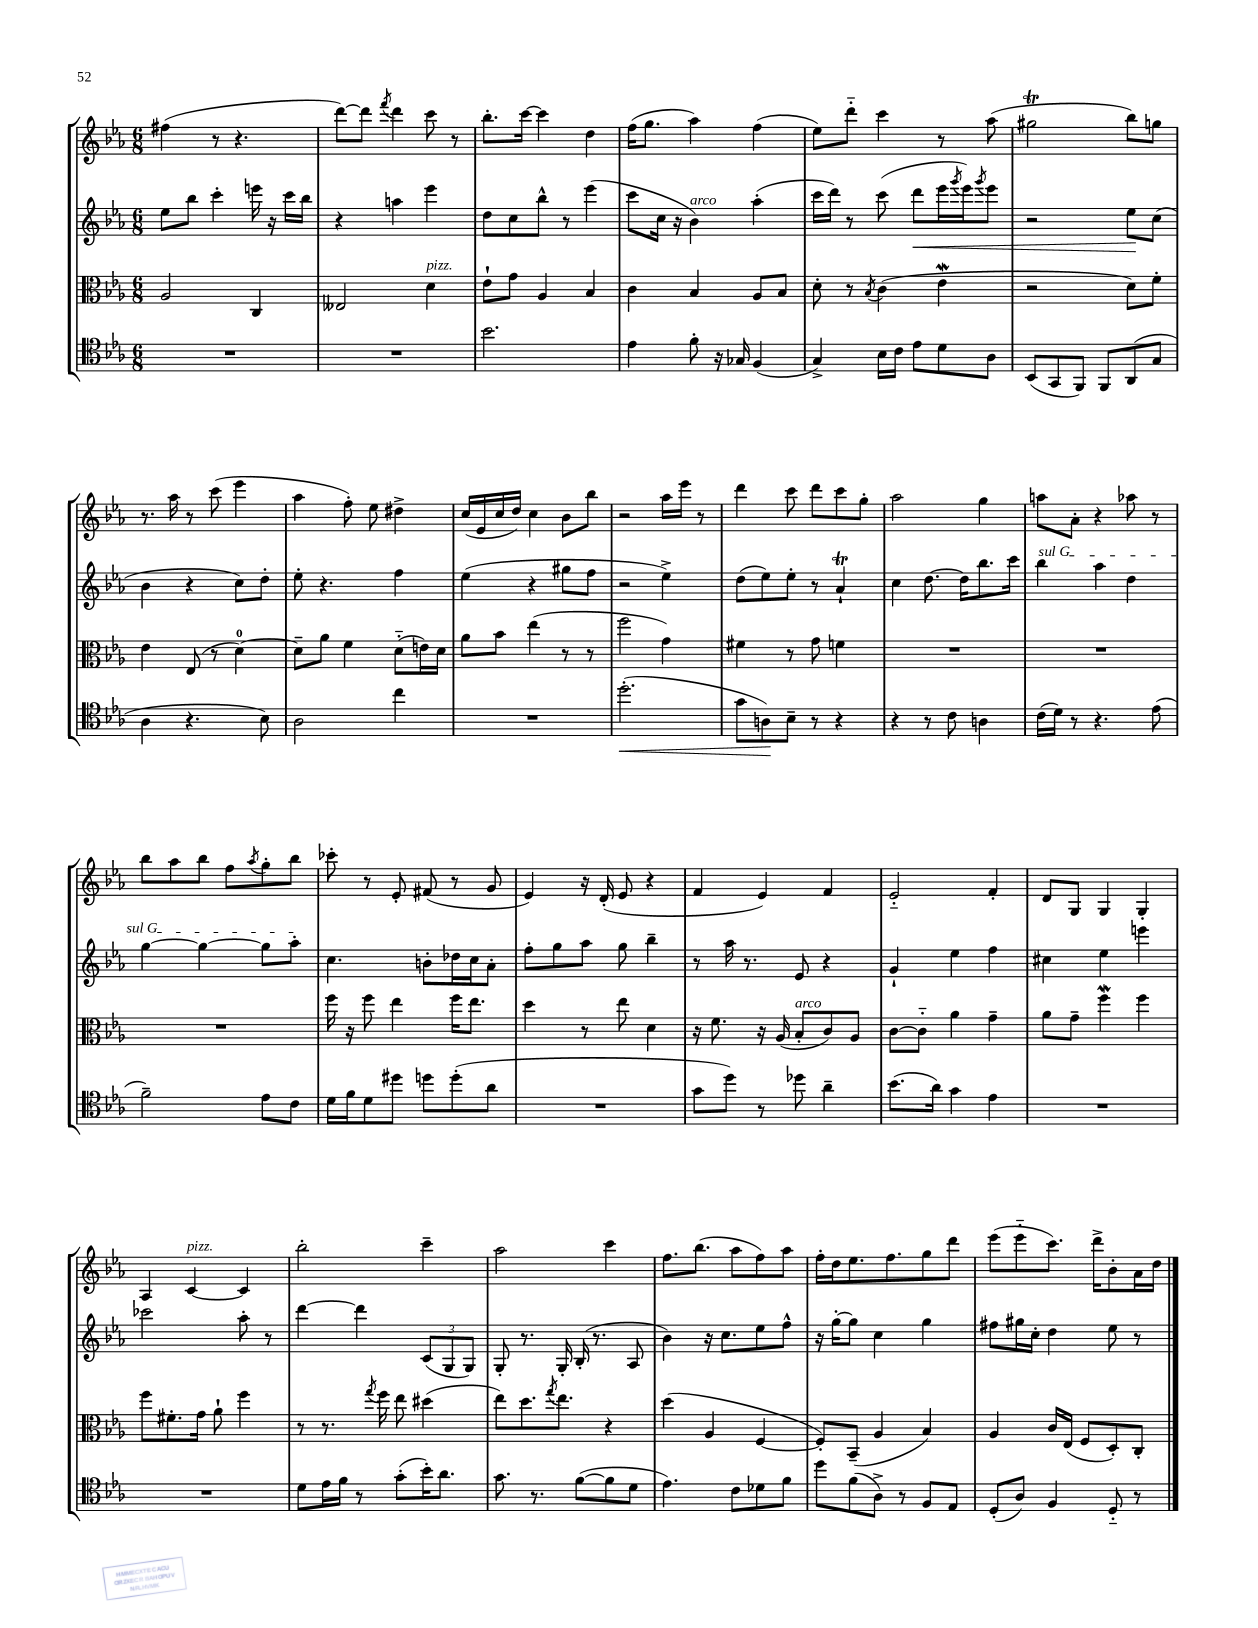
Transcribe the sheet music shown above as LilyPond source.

<<
\new StaffGroup <<
\new Staff = "s0" {
    \clef treble \key ees \major \numericTimeSignature \time 6/8
    fis''4( r8 r4. |
    d'''8~) d'''8 \acciaccatura { f'''8 } d'''4 c'''8 r8 |
    bes''8.-. c'''16~ c'''4 d''4 |
    f''16( g''8. aes''4) f''4( |
    ees''8) d'''8-_ c'''4 r8 aes''8( |
    gis''2\trill bes''8) g''8 |
    r8. aes''16 r8 c'''8( ees'''4 |
    aes''4 f''8-.) ees''8 dis''4-> |
    c''16( ees'16 c''16 d''16) c''4 bes'8 bes''8 |
    r2 aes''16 ees'''16 r8 |
    d'''4 c'''8 d'''8 c'''8 g''8-. |
    aes''2 g''4 |
    a''8 aes'8-. r4 aes''8 r8 |
    bes''8 aes''8 bes''8 f''8 \acciaccatura { aes''8 } g''8-. bes''8 |
    ces'''8-. r8 ees'8-. fis'8( r8 g'8 |
    ees'4) r16 d'16-.( ees'8 r4 |
    f'4 ees'4) f'4 |
    ees'2-_ f'4-. |
    d'8 g8 g4 g4-. |
    aes4 c'4~^\markup { \italic "pizz." } c'4 |
    bes''2-. c'''4-- |
    aes''2 c'''4 |
    f''8. bes''8.( aes''8 f''8) aes''8 |
    f''16-. d''16 ees''8. f''8. g''8 d'''8 |
    ees'''8( ees'''8-_ c'''8.) d'''16-> bes'8-. aes'16 d''16 \bar "|." |
}
\new Staff = "s1" {
    \clef treble \key ees \major \numericTimeSignature \time 6/8
    ees''8 bes''8 c'''4-. e'''16 r16 c'''16 bes''16 |
    r4 a''4 ees'''4 |
    d''8 c''8 bes''8-^ r8 ees'''4( |
    c'''8 c''16 r16 bes'4^\markup { \italic "arco" }) aes''4-.( |
    c'''16 d'''16) r8 c'''8( d'''8\< ees'''16 \acciaccatura { g'''8 } ees'''16) \acciaccatura { g'''8 } ees'''8 |
    r2 ees''8\! c''8( |
    bes'4 r4 c''8) d''8-. |
    ees''8-. r4. f''4 |
    ees''4( r4 gis''8 f''8 |
    r2 ees''4->) |
    d''8( ees''8) ees''8-. r8 aes'4-!\trill |
    c''4 d''8.~ d''16 bes''8. c'''16 |
    \once \override TextSpanner.bound-details.left.text = \markup { \italic "sul G" } bes''4\startTextSpan aes''4 d''4 |
    g''4~ g''4~ g''8 aes''8-.\stopTextSpan |
    c''4. b'8-. des''16 c''16 aes'8-. |
    f''8-. g''8 aes''8 g''8 bes''4-- |
    r8 aes''16 r8. ees'8 r4 |
    g'4-! ees''4 f''4 |
    cis''4 ees''4 e'''4 |
    ces'''2 aes''8-. r8 |
    d'''4~ d'''4 \tuplet 3/2 { c'8( g8 g8) } |
    g8-. r8. g16-. bes16-.( r8. aes8 |
    bes'4) r16 c''8. ees''8 f''8-^ |
    r16 g''16~-. g''8 c''4 g''4 |
    fis''8 gis''16 c''16-. d''4 ees''8 r8 \bar "|." |
}
\new Staff = "s2" {
    \clef alto \key ees \major \numericTimeSignature \time 6/8
    aes2 c4 |
    eeses2 d'4^\markup { \italic "pizz." } |
    ees'8-! g'8 aes4 bes4 |
    c'4 bes4 aes8 bes8 |
    d'8-. r8 \acciaccatura { bes8 } c'4( ees'4\mordent |
    r2 d'8) f'8-. |
    ees'4 ees8( r8 d'4-0~) |
    d'8-- aes'8 f'4 d'8-_( e'16) d'16 |
    aes'8 bes'8 ees''4( r8 r8 |
    f''2 g'4) |
    fis'4 r8 g'8 f'4 |
    R2. |
    R2. |
    R2. |
    f''16 r16 f''8 ees''4 f''16 ees''8. |
    d''4 r8 ees''8 d'4 |
    r16 f'8. r16 aes16( bes8-.^\markup { \italic "arco" } c'8) aes8 |
    c'8~ c'8-_ aes'4 g'4-- |
    aes'8 g'8-- f''4\mordent f''4 |
    f''8 fis'8.-. g'16 aes'8-! f''4 |
    r8 r8. \acciaccatura { g''8 } f''16 ees''8 dis''4( |
    ees''8) d''8. \acciaccatura { g''8 } ees''8. r4 |
    d''4( aes4 f4~ |
    f8-.) bes,8--( aes4 bes4) |
    aes4 c'16 ees16( f8 d8-.) c8-. \bar "|." |
}
\new Staff = "s3" {
    \clef tenor \key ees \major \numericTimeSignature \time 6/8
    R2. |
    R2. |
    bes'2. |
    ees'4 f'8-. r16 ges16 f4( |
    g4->) bes16 c'16 ees'8 d'8 aes8 |
    bes,8( g,8 f,8) f,8 aes,8( g8 |
    aes4 r4. bes8) |
    aes2 c''4 |
    R2. |
    d''2.-.\<( |
    g'8 a8\!) bes8-- r8 r4 |
    r4 r8 c'8 a4 |
    c'16( d'16) r8 r4. ees'8( |
    f'2--) ees'8 c'8 |
    d'16 f'16 d'8 dis''8 d''8 d''8-.( aes'8 |
    R2. |
    g'8 d''8) r8 des''8 aes'4-- |
    bes'8.( aes'16) g'4 ees'4 |
    R2. |
    R2. |
    d'8 ees'16 f'16 r8 g'8-.( bes'16-.) aes'8. |
    g'8. r8. f'8~( f'8 d'8 |
    ees'4.) c'8 des'8 f'8 |
    d''8 f'8( aes8->) r8 f8 ees8 |
    d8-.( aes8) f4 d8-_ r8 \bar "|." |
}
>>
>>
\layout { \context { \Score \remove "Bar_number_engraver" } }
